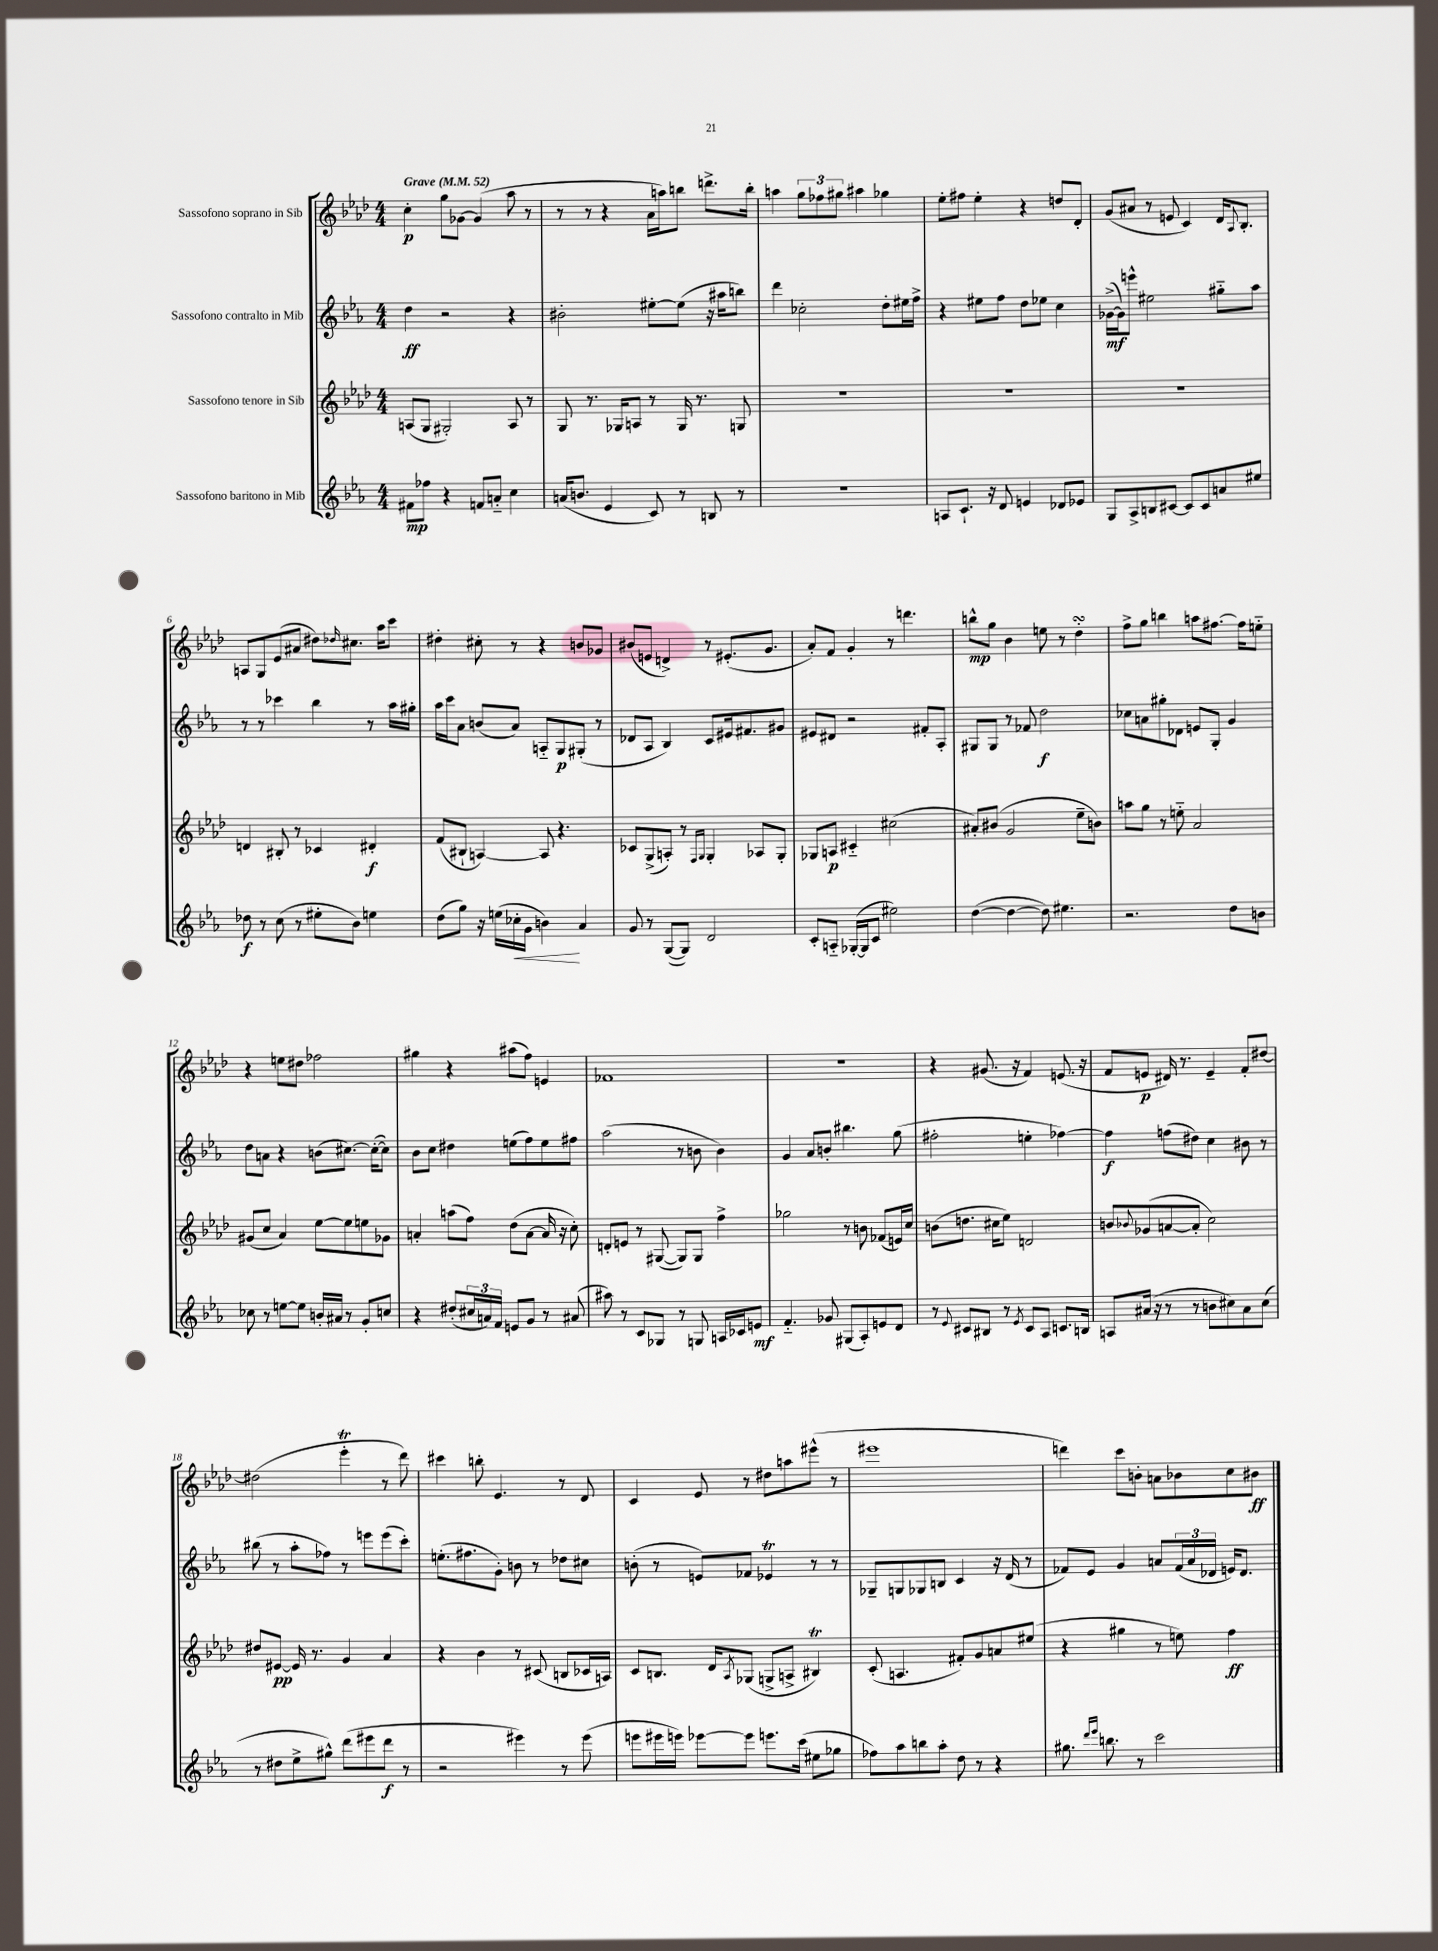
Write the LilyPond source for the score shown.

<<
\new StaffGroup <<
\new Staff = "s0" \with { instrumentName = "Sassofono soprano in Sib" } {
    \clef treble \key aes \major \numericTimeSignature \time 4/4 \tempo "Grave" 4 = 52
    c''4-.\p g''8 ges'8~ ges'4( aes''8 r8 |
    r8 r8 r4 aes'16 a''16) b''8 d'''8.-> b''16-. |
    a''4 \tuplet 3/2 { g''8 fes''8 gis''8 } ais''4 ges''4 |
    ees''8-. fis''8 ees''4-. r4 d''8 des'8-. |
    g'8( ais'8 r8 e'8 c'4) des'16 \appoggiatura { aes8 } bes8.-. |
    a8 g8 ees'8( ais'8 dis''8) \grace { des''16 } cis''8. aes''16 c'''8 |
    dis''4-. cis''8-. r8 r4 b'8 ges'8 |
    bis'8( e'8 d'4->) r8 eis'8.-.( g'8. |
    aes'8-.) f'8 g'4-. r8 d'''4. |
    b''8-^\mp g''8 bes'4 e''8 r8 des''4-.\turn |
    f''8-> g''8 b''4 a''8 fis''8.~ fis''16 e''8-_ |
    r4 e''8 dis''8 fes''2 |
    gis''4 r4 ais''8( f''8) e'4 |
    fes'1 |
    R1 |
    r4 gis'8.( r16 f'4) e'8.( r16 |
    f'8 e'8\p dis'16) r8. e'4-- f'8-. dis''8~ |
    dis''2( ees'''4-.\trill r8 des'''8) |
    cis'''4 b''8-. ees'4. r8 des'8 |
    c'4 ees'8 r8 dis''8 a''8 eis'''8-^( r8 |
    eis'''1 |
    d'''4) c'''8 b'8-. a'8 bes'8 c''8 bis'8\ff \bar "|." |
}
\new Staff = "s1" \with { instrumentName = "Sassofono contralto in Mib" } {
    \clef treble \key ees \major \numericTimeSignature \time 4/4
    d''4\ff r2 r4 |
    bis'2-. eis''8~-. eis''8( r16 ais''16 b''8) |
    d'''4 ces''2-. d''8-. eis''16 f''16-> |
    r4 eis''8 f''8 d''8 ees''8 c''4 |
    ges'16~->\mf( ges'16) e'''8-^ eis''2 gis''8-_ aes''8 |
    r8 r8 ces'''4 bes''4 r8 aes''16 gis''16-. |
    aes''16 c'''16 aes'8 b'8( aes'8) a8-_ g8\p gis8-.( r8 |
    des'8 aes8 bes4) c'8 eis'16 fis'8. gis'8 |
    eis'8 dis'8 r2 fis'8-. aes8-. |
    gis8 gis8 r8 fes'8 d''2\f |
    ces''8 a'8 gis''8-. des'8 e'8 g8-. g'4 |
    d''8 a'8 r4 b'8( cis''8.~) cis''16~-.( cis''8) |
    bes'8 c''8 dis''4 e''8( f''8) e''8 fis''8 |
    aes''2( r8 b'8 b'4) |
    g'4 aes'8 b'8-. bis''4. g''8( |
    fis''2-. e''4-. fes''4~) |
    fes''4\f f''8( dis''8) c''4 bis'8 r8 |
    bis''8( r8 aes''8-. fes''8) r8 e'''8 e'''8( c'''8-.) |
    e''8.-.( fis''8. g'8-.) b'8 r8 des''8 cis''8 |
    b'8-.( r8 e'8) fes'8 ees'4\trill r8 r8 |
    ges8-- g8 ges8 b8 c'4 r16 d'16( r8 |
    fes'8) ees'8 g'4 a'8 \tuplet 3/2 { fes'16( a'16 des'16 } e'16) des'8. \bar "|." |
}
\new Staff = "s2" \with { instrumentName = "Sassofono tenore in Sib" } {
    \clef treble \key aes \major \numericTimeSignature \time 4/4
    a8( g8 gis2-.) a8 r8 |
    g8 r8. ges16 a8 r8 ges16 r8. g8 |
    R1 |
    R1 |
    R1 |
    d'4 bis8-. r8 ces'4 dis'4-.\f |
    f'8( bis8-! a4~) a8 r4. |
    ces'8 g8->( a8-.) r8 \grace { f16 g16 } g4-. aes8 g8-. |
    ges8 a8\p cis'4-_ cis''2( |
    ais'8-.) bis'8( g'2 ees''8-- b'8) |
    a''8 g''8 r8 e''8-_ aes'2 |
    gis'8( c''8 aes'4) ees''8~ ees''8 e''8 ges'8 |
    a'4-. a''8( f''8) des''8( a'8~ a'16 r16 c''8-.) |
    d'8-. e'8 r8 gis8~( gis8) gis8 f''4-> |
    ges''2 r8 b'8 fes'8( e'16) c''16 |
    b'8( d''8. cis''16 ees''8) d'2 |
    b'8 \appoggiatura { bes'8 } ges'8( a'8~ a'8-. c''2) |
    dis''8 eis'8~\pp eis'16 r8. g'4 aes'4 |
    r4 bes'4 r8 cis'8( b8 ces'16 a16) |
    c'8 b8. des'16 \acciaccatura { aes8 } ges8( g8-> a8-> bis4\trill) |
    c'8-.( a4. fis'8-.) g'8 a'8 eis''8( |
    r4 gis''4 r8 e''8) f''4\ff \bar "|." |
}
\new Staff = "s3" \with { instrumentName = "Sassofono baritono in Mib" } {
    \clef treble \key ees \major \numericTimeSignature \time 4/4
    fis'8\mp fes''8 r4 f'8 a'8-_ c''4 |
    a'16( b'8. ees'4 c'8) r8 b8 r8 |
    R1 |
    a8 c'8.-! r16 d'8 e'4 des'8 ees'8 |
    g8 aes8-> b8 cis'8~ cis'8 cis'8 a'8 eis''8 |
    des''8\f r8 c''8( r8 eis''8-. bes'8) e''4 |
    d''8( g''8) r16 e''16( ces''16-.\< g'16 b'4\!) aes'4 |
    g'8 r8 g8~( g8) d'2 |
    c'8-. a8-_ ges16~-.( ges16 c'8 eis''2) |
    d''4~( d''4~ d''8) eis''4. |
    r2. d''8 b'8 |
    ces''8 r8 e''8~ e''8 b'16-. ais'16 r8 g'8-. c''8 |
    r4 dis''8-.( \tuplet 3/2 { cis''16 a'16) f'16 } e'8 g'8 r8 ais'8( |
    ais''8) r8 c'8 ges8 r8 g8 a16 ces'16 e'8\mf |
    f'4.-_ ges'8 gis8( aes8-.) e'8 d'8 |
    r8 \appoggiatura { ees'8 } cis'8 bis8 r8 \acciaccatura { ees'8 } cis'8 aes8 c'8. b16 |
    a8 ais'16( r16 r8 r8 b'8 cis''8) ais'8 cis''8( |
    r8 dis''8 ees''8-> gis''8-^) d'''8( eis'''8 d'''8\f r8 |
    r2 eis'''4) r8 eis'''8( |
    e'''8 eis'''16 e'''16) ees'''8~ ees'''8 e'''8. c'''16( eis''8 ges''8 |
    fes''8) aes''8 b''8 aes''8-. d''8 r8 r4 |
    gis''8. \grace { d'''16 ees'''16 } b''8. r8 c'''2 \bar "|." |
}
>>
>>
